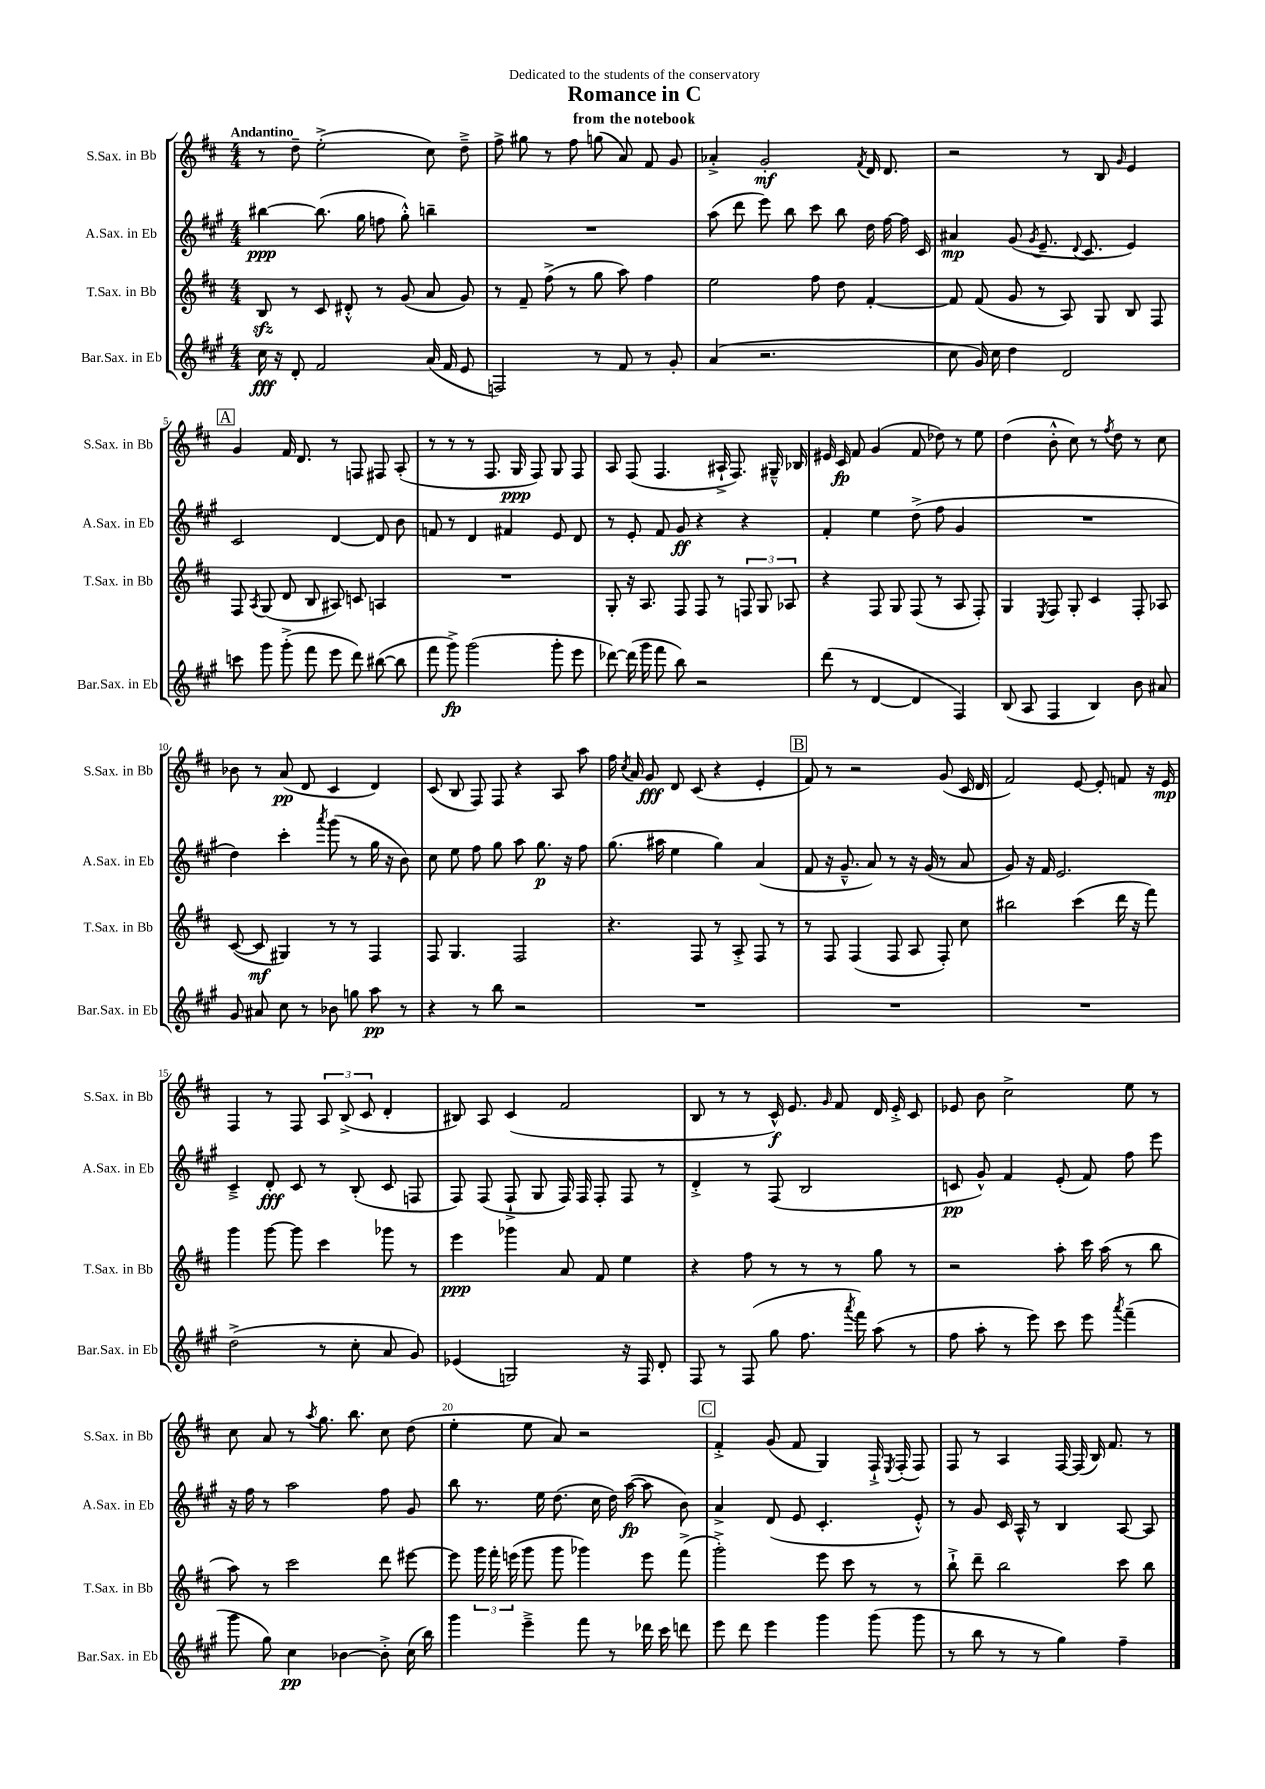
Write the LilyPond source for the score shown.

\header { title = "Romance in C" subtitle = "from the notebook" dedication = "Dedicated to the students of the conservatory" }
<<
\new StaffGroup <<
\new Staff = "s0" \with { instrumentName = "S.Sax. in Bb" shortInstrumentName = "S.Sax. in Bb" } {
    \clef treble \key d \major \numericTimeSignature \time 4/4 \tempo "Andantino"
    \autoBeamOff r8 d''8-- e''2-.->( cis''8) d''8---> |
    fis''8-> gis''8 r8 fis''8 g''8( a'8) fis'8 g'8 |
    aes'4-.-> g'2-.\mf \acciaccatura { fis'8 } d'16 d'8. |
    r2 r8 b8 \grace { g'16 } e'4 |
    \mark \markup { \box "A" } g'4 fis'16 d'8. r8 f8 fis8 a8-.( |
    r8 r8 r8 fis8. g16\ppp fis8) g8 fis8 |
    a8 fis8( fis4. ais16-!-> fis8.) gis16---^ bes16 |
    eis'16 cis'16\fp fis'8 g'4( fis'8 des''8) r8 e''8 |
    d''4( b'8-.-^ cis''8) r8 \acciaccatura { fis''8 } d''8 r8 cis''8 |
    bes'8 r8 a'8\pp( d'8 cis'4 d'4) |
    cis'8( b8 fis8) fis8 r4 a8 a''8 |
    fis''16 \acciaccatura { cis''8 } a'16 g'8\fff d'8 cis'8( r4 e'4-. |
    \mark \markup { \box "B" } fis'8) r8 r2 g'8( cis'16 d'16 |
    fis'2) e'8~ e'8-. f'8 r16 e'16\mp |
    fis4 r8 fis8 \tuplet 3/2 { a8 b8->( cis'8 } d'4-. |
    bis8) a8 cis'4( fis'2 |
    b8 r8 r8 cis'16-^\f) e'8. \grace { g'16 } fis'8 d'16 e'16-.-> cis'8 |
    ees'8 b'8 cis''2-> e''8 r8 |
    cis''8 a'8 r8 \acciaccatura { a''8 } g''8. b''8. cis''8 d''8( |
    e''4-. e''8 a'8) r2 |
    \mark \markup { \box "C" } fis'4-.-> g'8( fis'8 g4) fis16-!-> \acciaccatura { e8 } fis16-.( fis8) |
    fis8 r8 a4 fis16~ fis16( b16) fis'8. r8 \bar "|." |
}
\new Staff = "s1" \with { instrumentName = "A.Sax. in Eb" shortInstrumentName = "A.Sax. in Eb" } {
    \clef treble \key a \major \numericTimeSignature \time 4/4
    \autoBeamOff bis''4~\ppp bis''8.( gis''16 f''8 gis''8-.-^) b''4-- |
    R1 |
    a''8( d'''8 e'''8) b''8 cis'''8 b''8 d''16 fis''16~ fis''16 cis'16 |
    ais'4\mp gis'8( \acciaccatura { gis'8 } e'8.-- \appoggiatura { d'8 } cis'8. e'4) |
    \mark \markup { \box "A" } cis'2 d'4~ d'8 b'8 |
    f'8 r8 d'4 fis'4 e'8 d'8 |
    r8 e'8-. fis'8 gis'8\ff r4 r4 |
    fis'4-. e''4 d''8->( fis''8 gis'4 |
    R1 |
    d''4) cis'''4-. \acciaccatura { a'''8 } gis'''8( r8 gis''16 r16 b'8) |
    cis''8 e''8 fis''8 gis''8 a''8 gis''8.\p r16 fis''8 |
    gis''8.( ais''16 e''4 gis''4) a'4( |
    \mark \markup { \box "B" } fis'8 r16 gis'8.---^ a'8) r8 r16 gis'16( r8 a'8 |
    gis'8) r16 fis'16 e'2. |
    cis'4---> d'8-.\fff cis'8 r8 b8-.( cis'8 f8 |
    fis8) fis8( fis8-!-> gis8 fis16) fis16 fis8-. fis8 r8 |
    d'4-.-> r8 fis8( b2 |
    c'8\pp gis'8-^) fis'4 e'8-.( fis'8) fis''8 e'''8 |
    r16 fis''16 r8 a''2 fis''8 gis'8 |
    b''8 r8. e''16 d''8.( cis''16 d''16) a''16~\fp( a''8 b'8) |
    \mark \markup { \box "C" } a'4-> d'8( e'8 cis'4.-. e'8-.-^) |
    r8 gis'8 cis'16 a16-^ r8 b4 a8~ a8 \bar "|." |
}
\new Staff = "s2" \with { instrumentName = "T.Sax. in Bb" shortInstrumentName = "T.Sax. in Bb" } {
    \clef treble \key d \major \numericTimeSignature \time 4/4
    \autoBeamOff b8\sfz r8 cis'8 dis'8-.-^ r8 g'8( a'8 g'8) |
    r8 fis'8-- fis''8->( r8 g''8 a''8) fis''4 |
    e''2 fis''8 d''8 fis'4~-. |
    fis'8 fis'8( g'8 r8 a8) g8 b8 fis8 |
    \mark \markup { \box "A" } fis8 \acciaccatura { a8 } g8( d'8 b8 ais8) c'8 a4 |
    R1 |
    g8-. r16 a8. fis8 fis8 r8 \tuplet 3/2 { f8 g8 aes8 } |
    r4 fis8 g8 fis8( r8 a8 fis8-.) |
    g4 \acciaccatura { e8 } fis8 g8-. cis'4 fis8-. aes8 |
    cis'8~( cis'8\mf gis4) r8 r8 fis4 |
    fis8 g4. fis2 |
    r4. fis8 r8 a8-.-> fis8 r8 |
    \mark \markup { \box "B" } r8 fis8 fis4( fis8 a8 fis8-.) cis''8 |
    bis''2 cis'''4( d'''16 r16 fis'''8) |
    g'''4 g'''8~ g'''8 cis'''4 ges'''8 r8 |
    e'''4\ppp ges'''4 a'8 fis'8 e''4 |
    r4 fis''8 r8 r8 r8 g''8 r8 |
    r2 a''8-. cis'''16 a''16( r8 b''8 |
    a''8) r8 cis'''2 d'''8 eis'''8~ |
    eis'''8 \tuplet 3/2 { g'''16 fis'''16-. e'''16( } g'''8 g'''8 ges'''4) e'''8 fis'''8->( |
    \mark \markup { \box "C" } g'''2-.->) e'''8 cis'''8 r8 r8 |
    b''8-!-> d'''8-- b''2 cis'''8 b''8 \bar "|." |
}
\new Staff = "s3" \with { instrumentName = "Bar.Sax. in Eb" shortInstrumentName = "Bar.Sax. in Eb" } {
    \clef treble \key a \major \numericTimeSignature \time 4/4
    \autoBeamOff cis''16\fff r16 d'8-. fis'2 a'16( fis'16 e'8 |
    f2) r8 fis'8 r8 gis'8-. |
    a'4( r2. |
    cis''8 gis'16) cis''16 d''4 d'2 |
    \mark \markup { \box "A" } c'''8 gis'''8 gis'''8-.->( fis'''8 e'''8 d'''8) bis''8~( bis''8 |
    fis'''8 gis'''8->\fp) gis'''2( gis'''8-. e'''8 |
    des'''8~) des'''16( gis'''16 fis'''8 b''8) r2 |
    d'''8( r8 d'4~ d'4 fis4) |
    b8( a8 fis4 b4) b'8 ais'8 |
    gis'8 ais'8 cis''8 r8 bes'8 g''8 a''8\pp r8 |
    r4 r8 b''8 r2 |
    R1 |
    \mark \markup { \box "B" } R1 |
    R1 |
    d''2->( r8 cis''8-. a'8 gis'8) |
    ees'4( g2) r16 fis16 d'8-. |
    fis8 r8 fis8( gis''8 fis''8. \acciaccatura { a'''8 } fis'''16) a''8( r8 |
    fis''8 a''8-. r8 e'''8) cis'''8 e'''8 \acciaccatura { a'''8 } fis'''4--( |
    gis'''8 gis''8) cis''4\pp bes'4~ bes'8-.-> cis''16( b''16) |
    gis'''4 e'''4---> fis'''8 r8 des'''16 cis'''16 d'''8 |
    \mark \markup { \box "C" } e'''8 d'''8 e'''4 gis'''4 gis'''8( gis'''8 |
    r8 b''8 r8 r8 gis''4) fis''4-- \bar "|." |
}
>>
>>
\layout { \context { \Score \override BarNumber.break-visibility = ##(#f #t #t) barNumberVisibility = #(every-nth-bar-number-visible 5) } }
